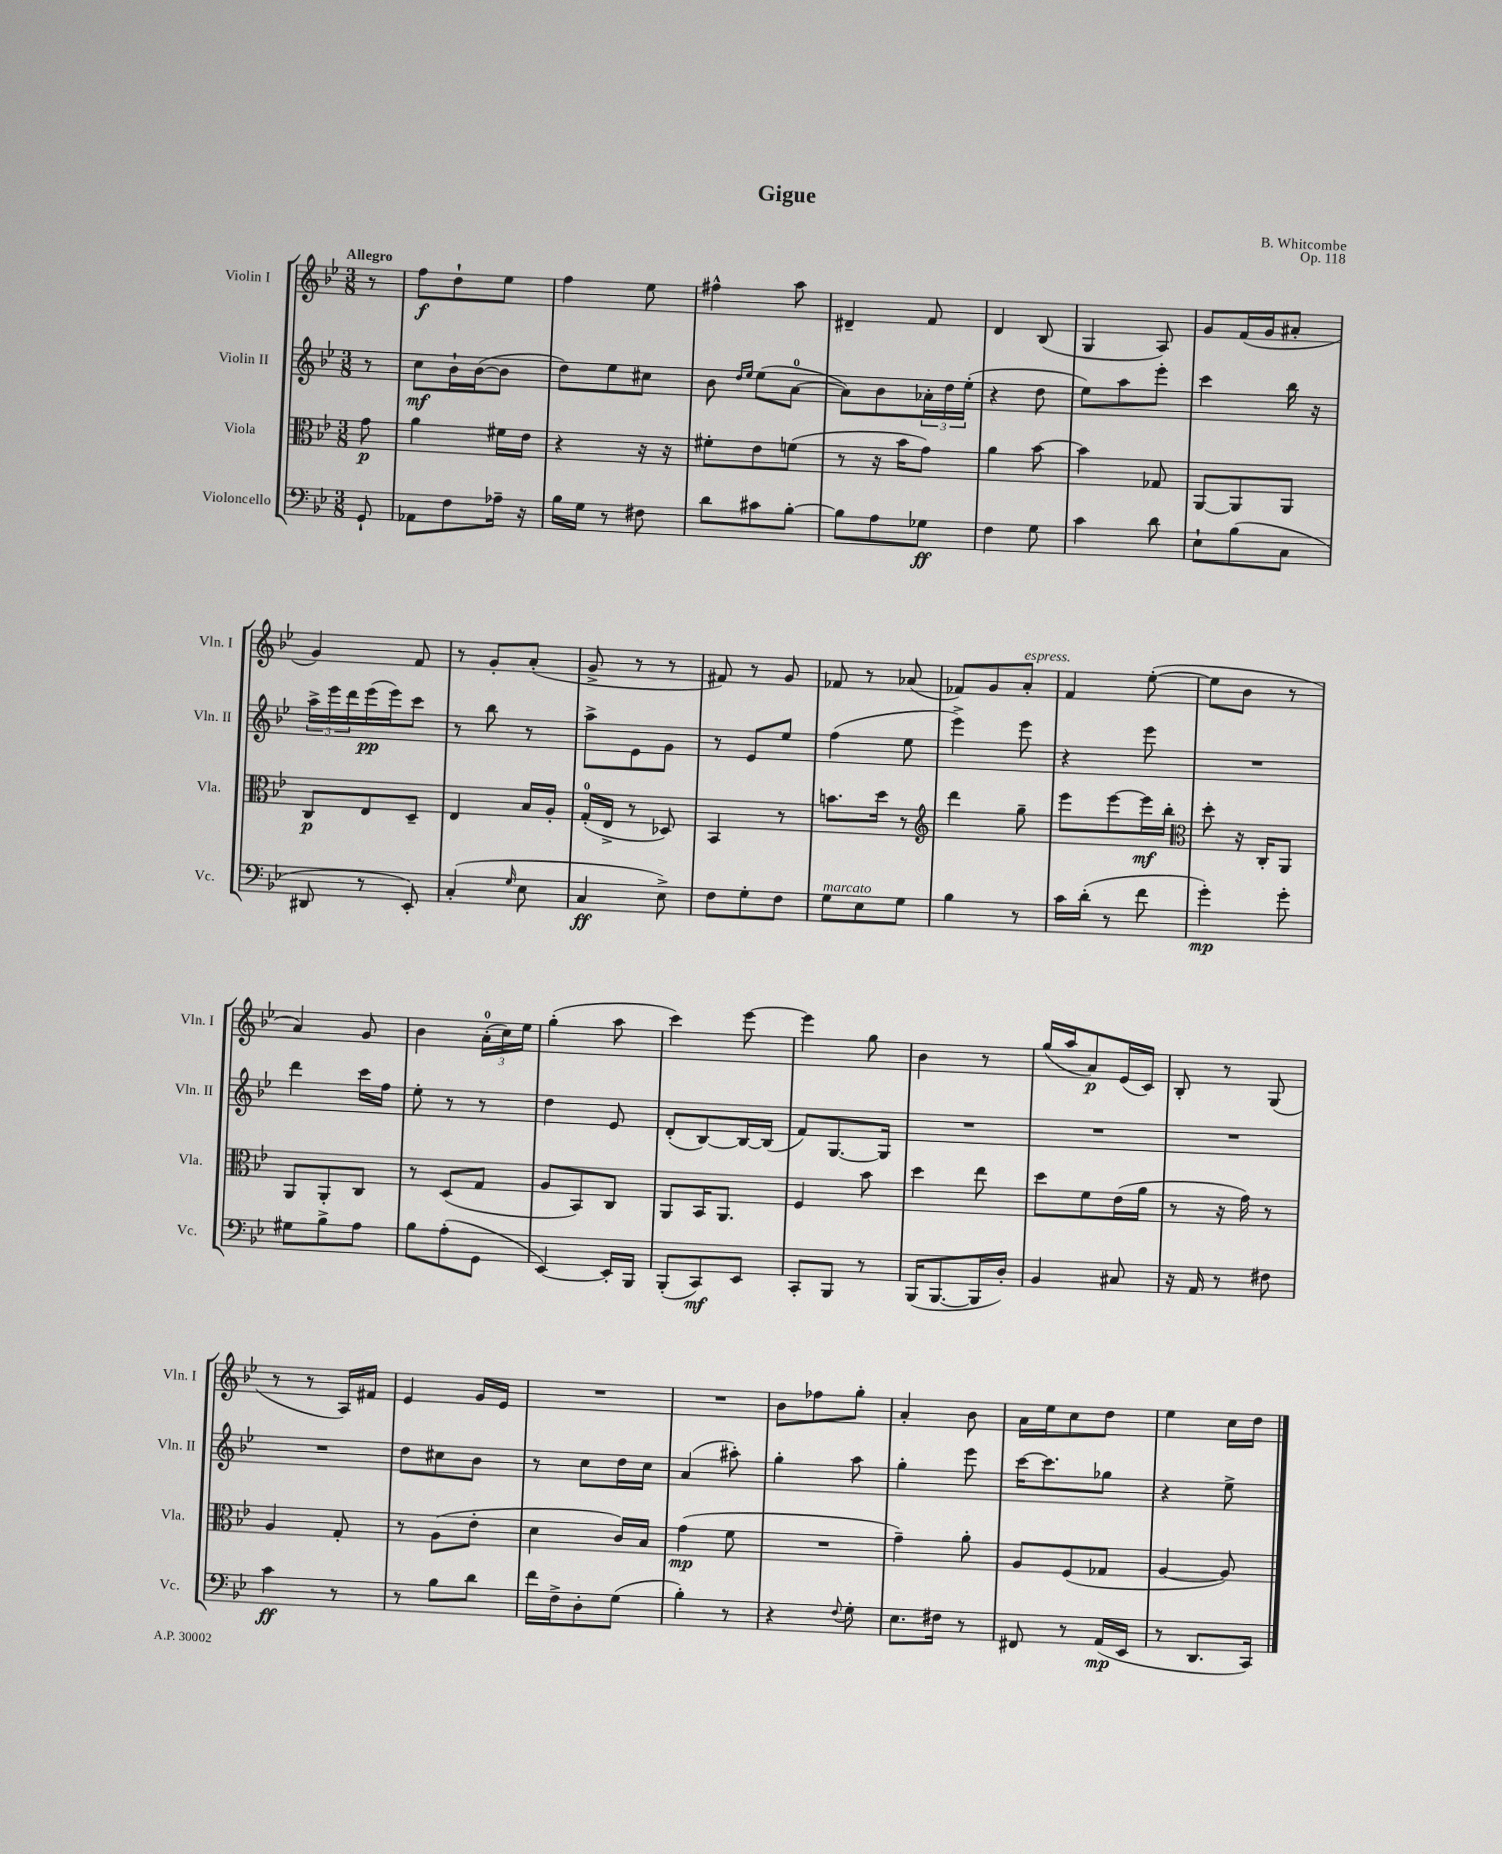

**kern	**kern	**kern	**kern
*staff4	*staff3	*staff2	*staff1
*clefF4	*clefC3	*clefG2	*clefG2
*k[b-e-]	*k[b-e-]	*k[b-e-]	*k[b-e-]
*M3/8	*M3/8	*M3/8	*M3/8
8GG`	8g	8r	8r
=	=	=	=
8AA-	4a	8cc	8ff
8F	.	16b-`	8dd`
.	.	([16b-	.
16A-~	16f#	8b-]	8ee-
16r	16e-	.	.
=	=	=	=
16B-	4r	8dd)	4ff
16G	.	.	.
8r	.	8ee-	.
8F#	16r	8cc#	8ee-
.	16r	.	.
=	=	=	=
8d	8f#'	8b-	4ff#^^
.	.	16qqdd	.
.	.	16qqee-	.
8c#	8e-	(8ee-	.
[8B-'	(8f	[8a	8aa
=	=	=	=
8B-]	8r	8a])	4d#~
8A	16r	8b-	.
.	16b-	.	.
8G-	8g)	24a-'	8f
.	.	24dd	.
.	.	(24ee-'	.
=	=	=	=
4F	4a	4r	4d
8G	[8b-	8dd	(8B-
=	=	=	=
4c	4b-]	8ee-)	4G
.	.	8aa	.
8d	8G-	8eee-'	8A)
=	=	=	=
8E-`	[8AA	4ccc	8g
(8B-	8AA]	.	(16f
.	.	.	16g
8C	8AA	16bb-	8a#'
.	.	16r	.
=	=	=	=
8DD#	8C	24aa^	4g)
.	.	24eee-	.
.	.	24ddd	.
8r	8E-	(16eee-	.
.	.	16eee-)	.
8EE-')	8D~	8ccc	8f
=	=	=	=
(4C'	4E-	8r	8r
.	.	8bb-	8g'
16qqG	.	.	.
8E-	16B-	8r	(8a'
.	16A'	.	.
=	=	=	=
4C	(16G'	8aa^	8g^
.	16E-^	.	.
.	8r	8e-	8r
8E-^)	8D-)	8g	8r
=	=	=	=
8F	4BB-	8r	8f#)
8G'	.	8e-	8r
8F	8r	8ee-	8g
=	=	=	=
8G	8.b	(4ff	8f-
8E-	.	.	8r
.	16dd	.	.
8G	8r	8ee-	(8a-
=	=	=	=
*	*clefG2	*	*
4B-	4ddd	4eee-^)	8f-)
.	.	.	8g
8r	8gg~	8eee-	8a'
=	=	=	=
16c	8eee-	4r	4f
(16d'	.	.	.
8r	[8eee-	.	.
8f	16eee-]	8eee-	([8ee-'
.	16bb-'	.	.
=	=	=	=
*	*clefC3	*	*
4g')	8dd'	4.r	8ee-]
.	16r	.	8b-
.	16C'	.	.
8g'	8AA	.	8r
=	=	=	=
8G#	8AA	4ddd	4a)
8B-^	8AA'	.	.
8A	8C	16ccc	8g
.	.	16ff	.
=	=	=	=
8B-	8r	8ee-'	4b-
(8A'	(8D	8r	.
8GG	8G	8r	(24a'
.	.	.	24cc)
.	.	.	24ee-
=	=	=	=
[4EE-)	8A	4dd	(4gg'
.	8BB-)	.	.
16EE-']	8C	8e-	8aa
16BBB-	.	.	.
=	=	=	=
(8BBB-'	8AA	(8d'	4ccc)
8CC)	16BB-	[8B-)	.
.	8.AA	.	.
8EE-	.	16B-_	[8eee-
.	.	(16B-]	.
=	=	=	=
8CC'	4F	8f)	4eee-]
8BBB-	.	[8.G	.
8r	8b-	.	8gg
.	.	16G]	.
=	=	=	=
(16BBB-	4dd	4.r	4b-
[8.BBB-	.	.	.
16BBB-]	8ee-	.	8r
16D')	.	.	.
=	=	=	=
4BB-	8dd	4.r	(16gg
.	.	.	16aa
.	8f	.	8a)
8C#	(16e-	.	(16e-
.	16a	.	16c)
=	=	=	=
16r	8r	4.r	8B-'
16AA	.	.	.
8r	16r	.	8r
.	16g)	.	.
8F#	8r	.	(8G
=	=	=	=
4c	4A	4.r	8r
.	.	.	8r
8r	8G'	.	16A)
.	.	.	16f#
=	=	=	=
8r	8r	8dd	4e-
8B-	(8A	8cc#	.
8d	8e-'	8b-	16g
.	.	.	16e-
=	=	=	=
16f	4d	8r	4.r
16F^	.	.	.
8D'	.	8cc	.
(8G	16c)	16dd	.
.	16B-	16cc	.
=	=	=	=
4B-')	(4g	(4a	4.r
8r	8f	8aa#')	.
=	=	=	=
4r	4.r	4gg'	8b-
.	.	.	8ff-
8qqF	.	.	.
8G'	.	8aa	8gg'
=	=	=	=
8.E-	4g~)	4gg'	4a'
16F#	.	.	.
8r	8a'	8eee-	8b-
=	=	=	=
8FF#	8A	[16ccc	16a
.	.	8.ccc]	16ee-
8r	(8F	.	8cc
(16AA	8G-	8gg-	8dd
16EE-	.	.	.
=	=	=	=
8r	[4A	4r	4ee-
8.DD	.	.	.
.	8A])	8ee-^	16cc
16CC)	.	.	16dd
==	==	==	==
*-	*-	*-	*-
